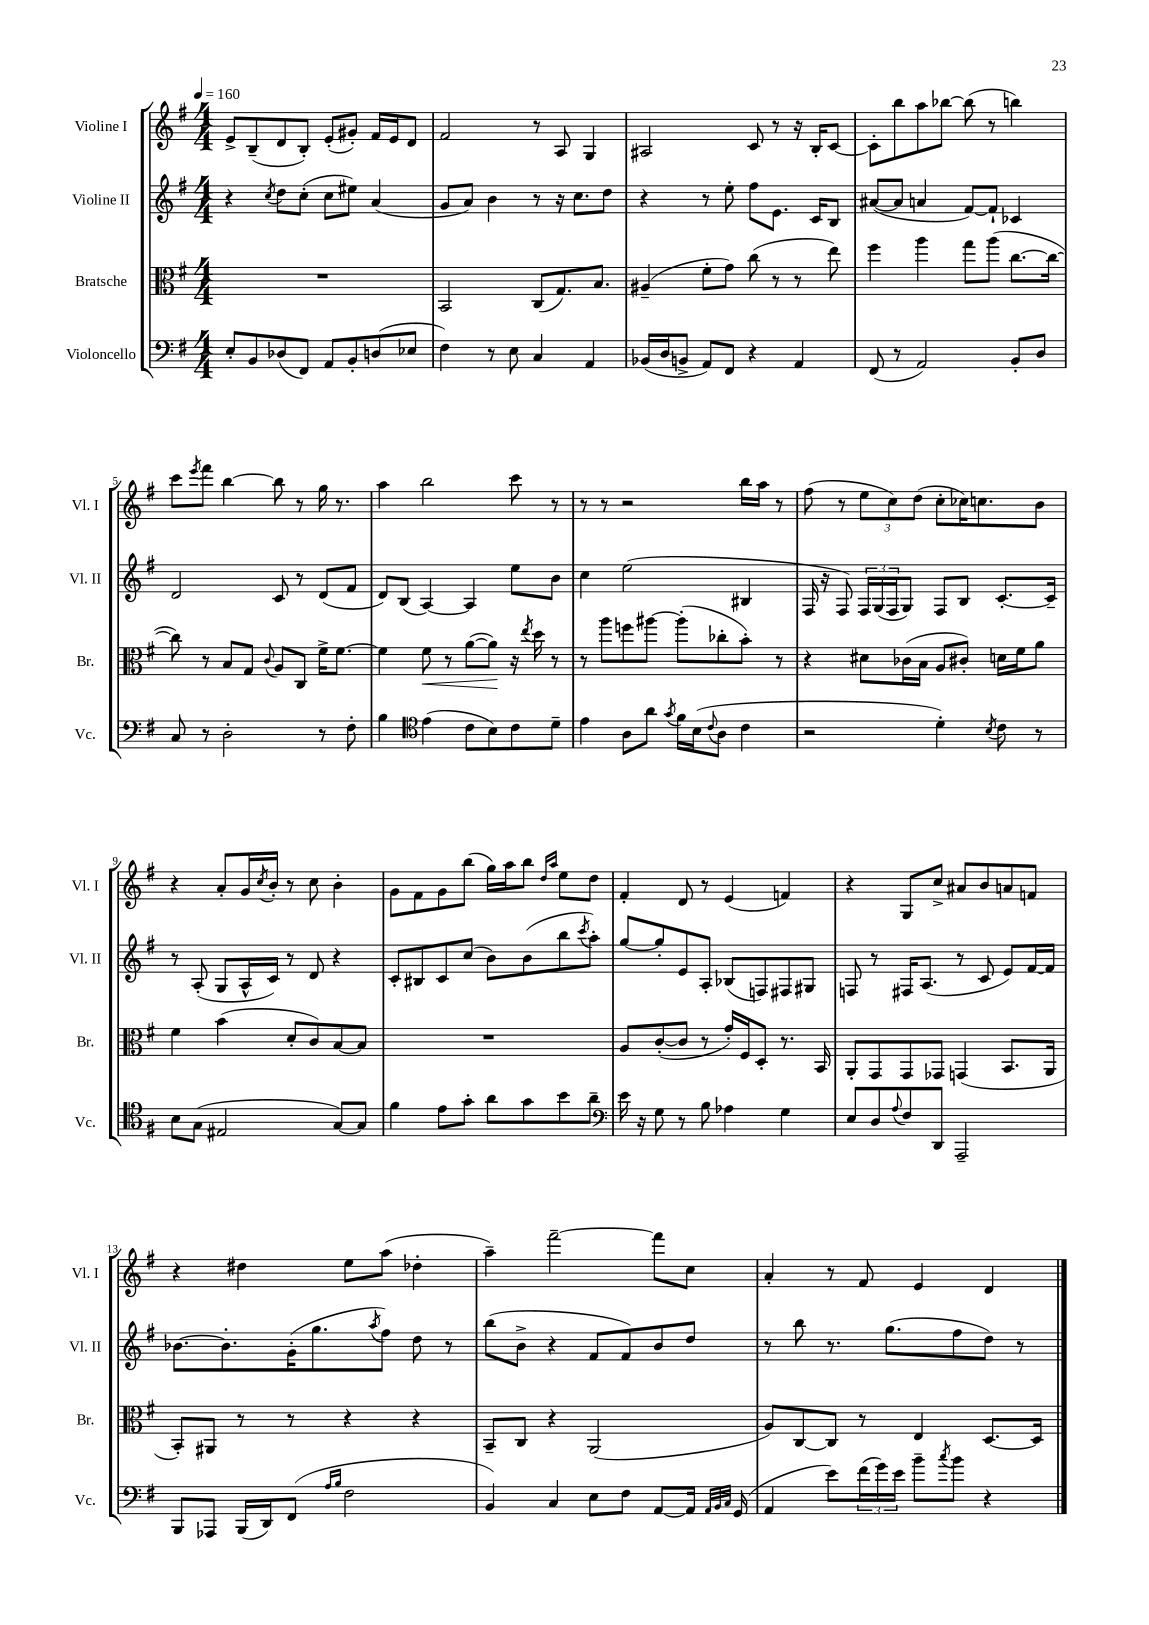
<<
\new StaffGroup <<
\new Staff = "s0" \with { instrumentName = "Violine I" shortInstrumentName = "Vl. I" } {
    \clef treble \key g \major \numericTimeSignature \time 4/4 \tempo 4 = 160
    e'8-> b8--( d'8 b8-.) e'8-.( gis'8-.) fis'16 e'16 d'8 |
    fis'2 r8 a8 g4 |
    ais2 c'8 r8 r16 b16-. c'8~ |
    c'8-. b''8 a''8 bes''8~ bes''8( r8 b''4) |
    c'''8 \acciaccatura { e'''8 } fis'''8 b''4~ b''8 r8 g''16 r8. |
    a''4 b''2 c'''8 r8 |
    r8 r8 r2 b''16 a''16 r8 |
    fis''8( r8 \tuplet 3/2 { e''8 c''8) d''8( } c''8-. ces''16) c''8. b'8 |
    r4 a'8-. g'16 \acciaccatura { c''8 } b'16-. r8 c''8 b'4-. |
    g'8 fis'8 g'8 b''8( g''16) a''16 b''8 \grace { d''16 a''16 } e''8 d''8 |
    fis'4-. d'8 r8 e'4( f'4) |
    r4 g8 c''8-> ais'8 b'8 a'8 f'8 |
    r4 dis''4 e''8 a''8( des''4-. |
    a''4--) fis'''2~-- fis'''8 c''8 |
    a'4-. r8 fis'8 e'4 d'4 \bar "|." |
}
\new Staff = "s1" \with { instrumentName = "Violine II" shortInstrumentName = "Vl. II" } {
    \clef treble \key g \major \numericTimeSignature \time 4/4
    r4 \acciaccatura { c''8 } d''8 c''8-.( c''8 eis''8) a'4( |
    g'8 a'8) b'4 r8 r16 c''8. d''8 |
    r4 r8 e''8-. fis''8 e'8. c'16 b8 |
    ais'8~( ais'8 a'4 fis'8~) fis'8-! ces'4 |
    d'2 c'8 r8 d'8( fis'8 |
    d'8) b8( a4~) a4 e''8 b'8 |
    c''4 e''2( bis4 |
    fis16 r16 fis8) \tuplet 3/2 { fis16 g16( fis16 } g8) fis8 b8 c'8.~-. c'16-- |
    r8 a8-.( g8 a16-^ c'16) r8 d'8 r4 |
    c'8-. bis8 c'8 c''8( b'8) b'8( b''8 \acciaccatura { c'''8 } a''8-.) |
    g''8~ g''8-. e'8 a8-. bes8( f8) fis8 gis8 |
    f8 r8 fis16 a8.( r8 c'8 e'8) fis'16~ fis'16 |
    bes'8.~ bes'8.-. g'16-.( g''8. \acciaccatura { a''8 } fis''8) d''8 r8 |
    b''8( b'8-> r4 fis'8 fis'8) b'8 d''8 |
    r8 b''8 r8. g''8.( fis''8 d''8) r8 \bar "|." |
}
\new Staff = "s2" \with { instrumentName = "Bratsche" shortInstrumentName = "Br." } {
    \clef alto \key g \major \numericTimeSignature \time 4/4
    R1 |
    b,2 c8( g8.) b8. |
    ais4--( fis'8-. g'8) c''8( r8 r8 e''8) |
    fis''4 a''4 g''8 a''8( c''8.~ c''16~ |
    c''8) r8 b8 g8 \appoggiatura { c'8 } a8 c8 fis'16-> fis'8.~ |
    fis'4 fis'8\< r8 a'8~( a'8\!) r16 \acciaccatura { e''8 } d''16 r8 |
    r8 a''8 f''8 ais''8~ ais''8-.( ces''8-. b'8-.) r8 |
    r4 dis'8 ces'16( b16 a8 cis'8-.) d'16 fis'16 a'8 |
    fis'4 b'4( d'8-. c'8) b8~ b8 |
    R1 |
    a8 c'8~-.( c'8 r8 g'16-.) fis16 d8-. r8. b,16 |
    a,8-. g,8 g,8 ges,8 g,4( b,8. a,16 |
    b,8-.) ais,8 r8 r8 r4 r4 |
    b,8-- c8 r4 a,2( |
    a8) c8~ c8 r8 e4 d8.~ d16 \bar "|." |
}
\new Staff = "s3" \with { instrumentName = "Violoncello" shortInstrumentName = "Vc." } {
    \clef bass \key g \major \numericTimeSignature \time 4/4
    e8-. b,8 des8( fis,8) a,8 b,8-. d8( ees8 |
    fis4) r8 e8 c4 a,4 |
    bes,16( d16 b,8-> a,8) fis,8 r4 a,4 |
    fis,8( r8 a,2) b,8-. d8 |
    c8 r8 d2-. r8 fis8-. |
    b4 \clef tenor e'4( c'8 b8) c'8 d'8-- |
    e'4 a8 a'8 \acciaccatura { g'8 } fis'16 b16( \appoggiatura { c'8 } a8 c'4 |
    r2 d'4-.) \acciaccatura { b8 } c'8 r8 |
    b8 g8( eis2 g8~) g8 |
    fis'4 e'8 g'8-. a'8 g'8 b'8 a'8-- |
    \clef bass e'16 r16 g8 r8 b8 aes4 g4 |
    e8 d8 \appoggiatura { a8 } fis8 d,8 a,,2-- |
    b,,8 aes,,8 b,,16( d,16) fis,8( \grace { a16 b16 } fis2 |
    b,4) c4 e8 fis8 a,8~ a,16 \grace { a,32 b,32 c32 } g,16( |
    a,4 e'8) \tuplet 3/2 { fis'16( g'16) e'16 } b'8-- \acciaccatura { c''8 } b'8 r4 \bar "|." |
}
>>
>>
